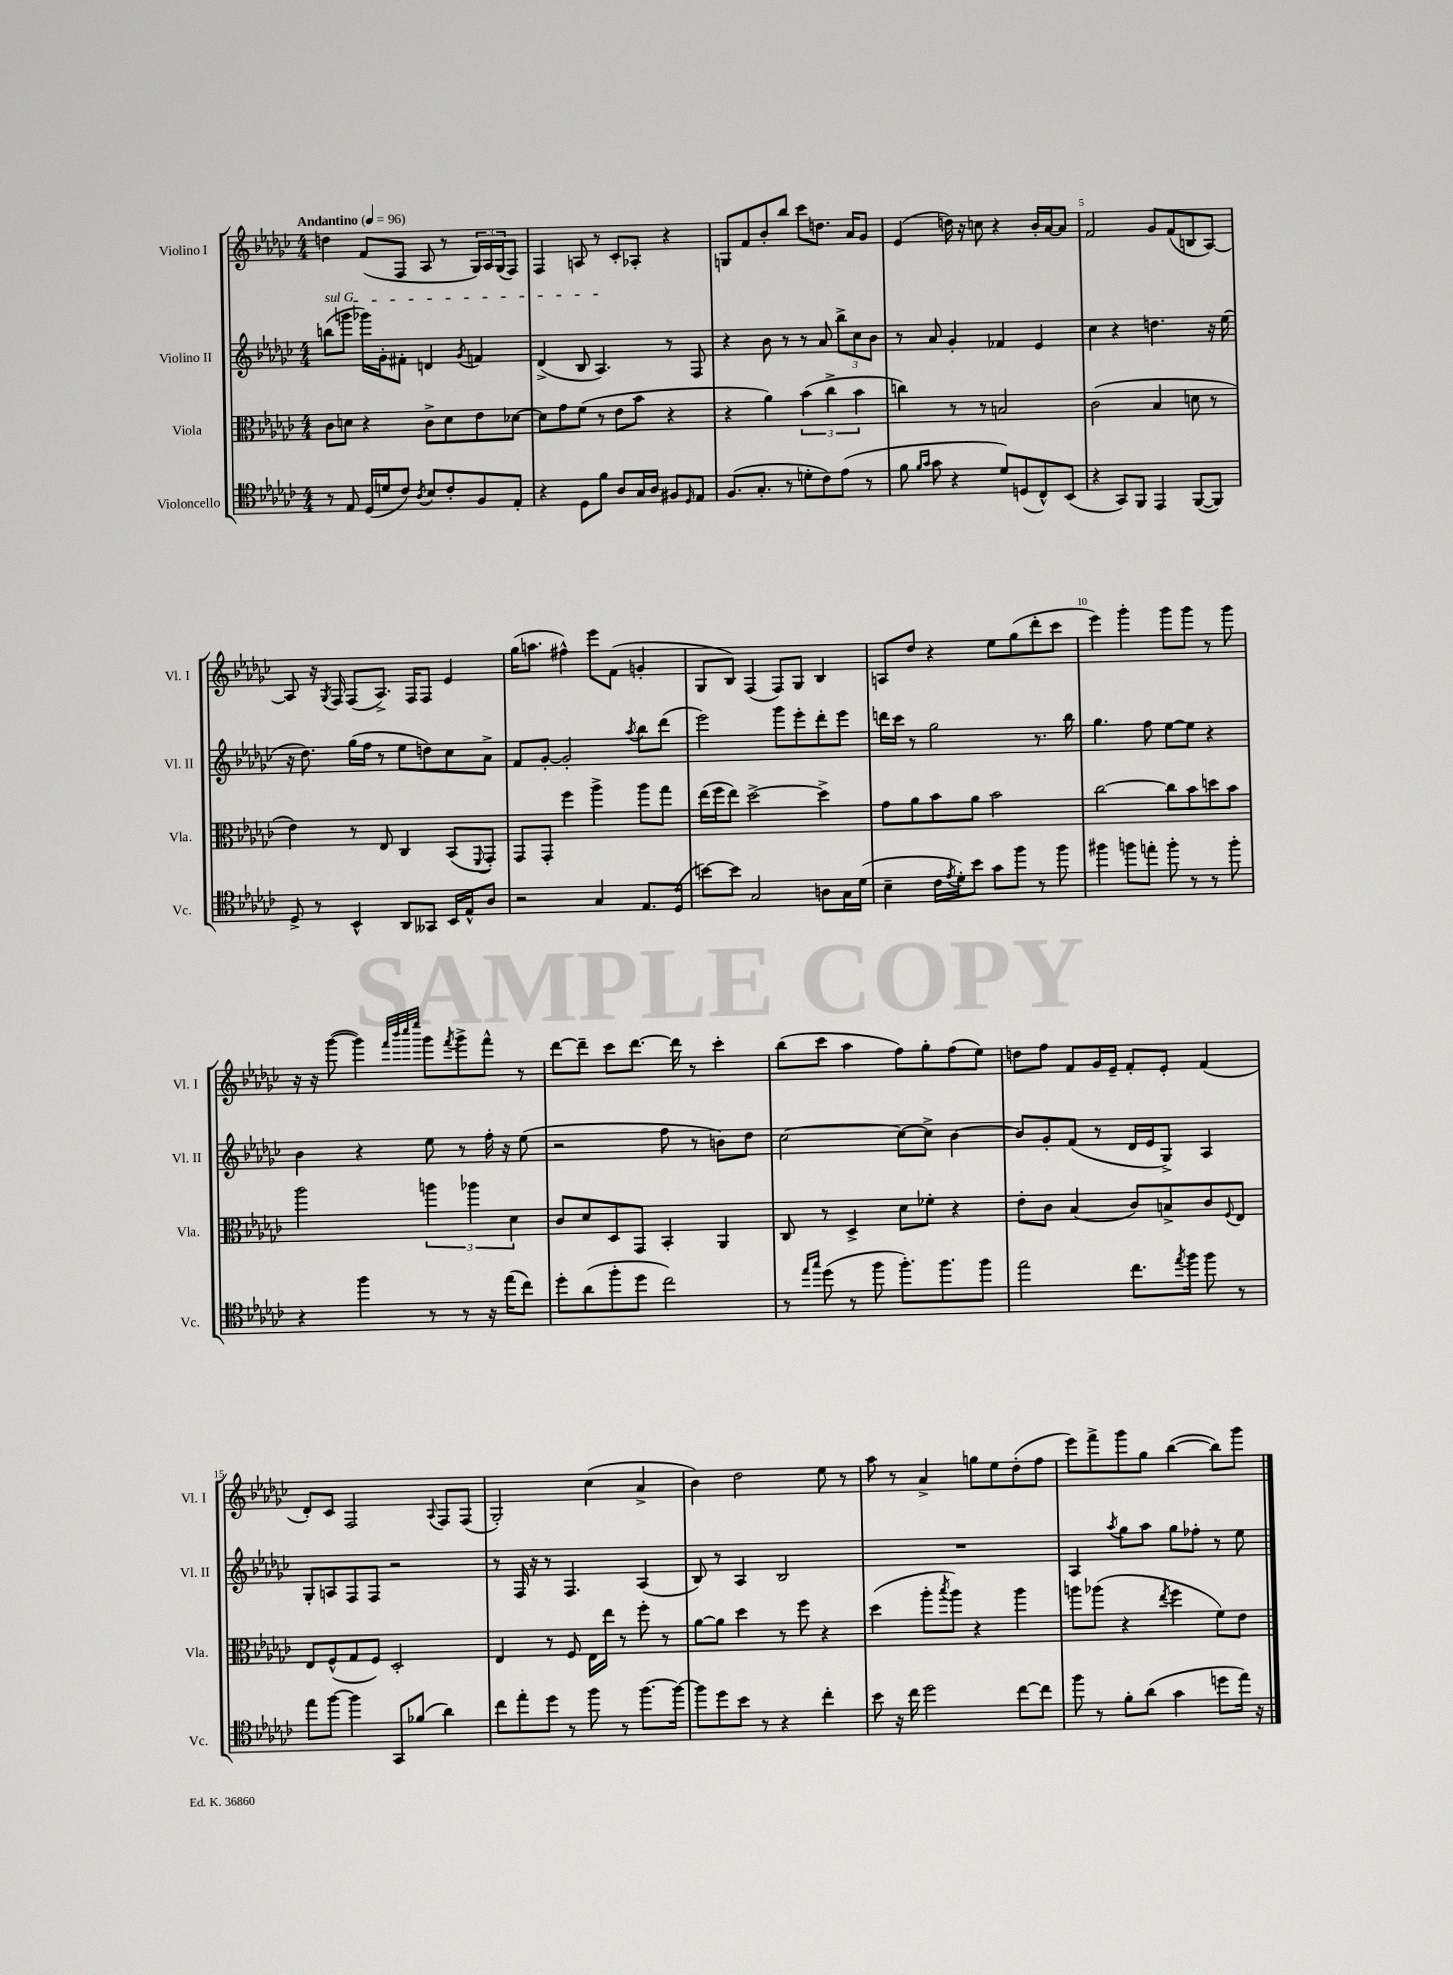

**kern	**kern	**kern	**kern
*staff4	*staff3	*staff2	*staff1
*clefC4	*clefC3	*clefG2	*clefG2
*k[b-e-a-d-g-c-]	*k[b-e-a-d-g-c-]	*k[b-e-a-d-g-c-]	*k[b-e-a-d-g-c-]
*M4/4	*M4/4	*M4/4	*M4/4
*MM96	*MM96	*MM96	*MM96
8r	8c-	(8bb	4dd
8E-	8d	8ggg	.
(16D-	4r	16ggg-)	(8f
16d	.	16g-'	.
8c-)	.	8f#'	8F
8qA-	.	.	.
8B-	8c-^	4d	8A-
8c-'	8d	.	8r
.	.	8qg-	.
8F	8e-	4f	24G-)
.	.	.	24A-
.	.	.	(24G-
8E-'	[8d-	.	8F)
=	=	=	=
4r	8d-]	(4d-^	4F
.	8g-	.	.
8D-	(8f	8B-	8A
8f	8r	4.A-)	8r
8A-	8e-	.	8c-'
16G-	8b-	.	8A-'
16A-	.	.	.
8F#	4r	8r	4r
16qqD-	.	.	.
8E-	.	8F	.
=	=	=	=
(8.F	4r	4r	8G
.	.	.	8f
8.G-'	.	.	.
.	4a-)	8b-	8b-'
8r	.	8r	8bb-
8d'	(6b-	8r	8ccc-
8c-)	.	8a-	8.dd
.	6cc-^	.	.
(8e-	.	12bb-^	.
.	.	.	16a-
.	6b-	12cc-	.
8r	.	.	8g-
.	.	12b-	.
=	=	=	=
8f	4cc)	8r	(4e-
16qqf	.	.	.
16qqg-	.	.	.
8g-	.	8a-	.
4r	8r	4g-'	16dd)
.	.	.	16r
.	8r	.	8cc
8d-)	2B	4f-	4r
(8D	.	.	.
8C-^^)	.	4e-	16b-'
.	.	.	[16a-
(8BB-	.	.	8a-]
=	=	=	=
4r	(2c-	4cc-	2f
8GG-)	.	4r	.
8FF	.	.	.
4EE-	4B-	4.dd	8g-
.	.	.	(8f
([8FF	8d	.	8B
8FF])	8r	16r	[8A-)
.	.	(16ee-	.
=	=	=	=
8D-^	4e-)	16r	8A-]
.	.	8.dd-)	.
8r	.	.	16r
.	.	.	8qG-
.	.	.	16F
4BB-^^	8r	(16gg-	(8F
.	.	16ff	.
.	8E-	8r	8.A-^)
8AA-	4C-	8ee-	.
.	.	.	16F
8GG--	.	8dd)	8F
16BB-	(8BB-	8cc-	4e-
16E-^^	.	.	.
.	8qqFF	.	.
8A-	8GG-')	8a-^	.
=	=	=	=
2r	8GG-	8f	(16gg-
.	.	.	8.aa
.	8GG-'	[8g-'	.
.	4ff	2g-']	4ff#^^)
4G-	4aa-^	.	8eee-
.	.	.	(8f
.	.	8qaa-	.
8.E-	8aa-	8bb-	4g'
.	8gg-	(8ddd-	.
(16D-	.	.	.
=	=	=	=
[8b)	(16ee-	2eee-)	8G-
.	16ff	.	.
8b]	8ee-)	.	8B-)
2G-	[2dd-^	.	(4F
.	.	8ggg-	8F)
.	.	8eee-'	8G-
8A	4dd-^]	8ddd-'	4B-
16G-	.	8eee-	.
(16d-	.	.	.
=	=	=	=
4B-~	8g-	16ddd	8A
.	.	16ccc-	.
.	8a-	8r	8dd-
16c-	8b-	2gg-	4r
8qe-	.	.	.
16d-')	.	.	.
8b-	8a-	.	.
8g-	2b-	.	8ee-
8ff	.	.	(8gg-
8r	.	8.r	8ddd-'
8ff	.	.	8ccc-
.	.	16bb-	.
=	=	=	=
4ff#	[2cc-	4.gg-	4eee-)
8ff	.	.	4ggg-'
8ee'	.	8ff	.
8ff'	8cc-]	[8ee-	8ggg-
8r	8b-	8ee-]	8ggg-
8r	8dd	4r	8r
8ff'	8b-	.	8ggg-
=	=	=	=
4r	2aa-	4b-	16r
.	.	.	16r
.	.	.	([8ggg-
4ff	.	4r	4ggg-])
.	.	.	32qqfff
.	.	.	32qqbbb-
.	.	.	32qqcccc-
.	.	.	32qqeeee-
8r	6aa	8ee-	8ggg-
.	.	.	8qfff
8r	.	8r	8ggg-^
.	6aa-	.	.
16r	.	16ff'	8fff^^
(16ee-	.	16r	.
.	6d-	.	.
8cc-)	.	(8ee-	8r
=	=	=	=
8dd-'	8c-	2r	[8ddd-
(8a-	8d-	.	8ddd-~]
8ff'	8D-	.	8ccc-
8dd-	8GG-	.	[8.ddd-
2cc-)	4BB-'	8ff	.
.	.	.	16ddd-]
.	.	8r	8r
.	4AA-	8b)	4ccc-'
.	.	8dd-	.
=	=	=	=
8r	8C-	[2cc-	(8bb-
16qqee-	.	.	.
16qqgg-	.	.	.
(8dd-	8r	.	8ccc-
8r	4D-^	.	4aa-
8ff	.	.	.
8.ff')	8d-	8cc-_	8ff)
.	8f-'	8cc-^]	8gg-'
8.ff	.	.	.
.	4r	[4b-	(8ff
8ff	.	.	8ee-)
=	=	=	=
2ee-	8e-'	8b-]	8dd
.	8c-	8g-'	8ff
.	(4B-	(8f	8f
.	.	8r	16g-
.	.	.	16e-~
8.cc-	8c-)	16d-	8f'
.	.	16e-	.
.	8B^	8G-^)	8e-'
8qee-	.	.	.
16ff	.	.	.
8ff	8c-	4A-	(4f
.	8qqF	.	.
8r	8E-	.	.
=	=	=	=
8ee-	8E-	8G-'	8d-')
[8ff	(8F^^	8A	8c-
4ff]	8G-	8F	2F
.	8F)	8F	.
8GG-	2D-'	2r	.
(8f-	.	.	.
.	.	.	8qqA-
4a-)	.	.	8F
.	.	.	(8F
=	=	=	=
8cc-	4E-	8r	2G-')
8ee-'	.	16F	.
.	.	16r	.
8dd-	8r	8r	.
8r	8F	4.F	.
8ff	16E-	.	(4cc-
.	16ee-	.	.
8r	8r	.	.
[8.ff	8ff'	(4A-	4a-^
.	8r	.	.
16ff_	.	.	.
=	=	=	=
8ff]	[8a-	8B-)	4b-)
8dd-	8a-]	8r	.
8b-	4dd-	4A-	2dd-
8r	.	.	.
4r	8r	2B-	.
.	8ff	.	.
4cc-'	4r	.	8ee-
.	.	.	8r
=	=	=	=
8b-	(4dd-	1r	8aa-
16r	.	.	8r
16cc-	.	.	.
2dd-	8aa-'	.	4a-^
.	8qbb-	.	.
.	8aa-)	.	.
.	4r	.	8gg
.	.	.	8ee-
[8cc-	4aa-	.	(8dd-'
8cc-]	.	.	8ff
=	=	=	=
8ff	8aa	4A-	8eee-)
8r	(8aa-	.	8fff^
.	.	8qaa-	.
8f'	4r	8gg-	8ggg-
(8a-	.	8aa-	8gg-
.	8qee-	.	.
4g-	4ff	8gg-	([4bb-
.	.	8ff-'	.
8dd	8f)	8r	8bb-])
16ee-)	8e-	8ee-	8ggg-
16r	.	.	.
==	==	==	==
*-	*-	*-	*-
